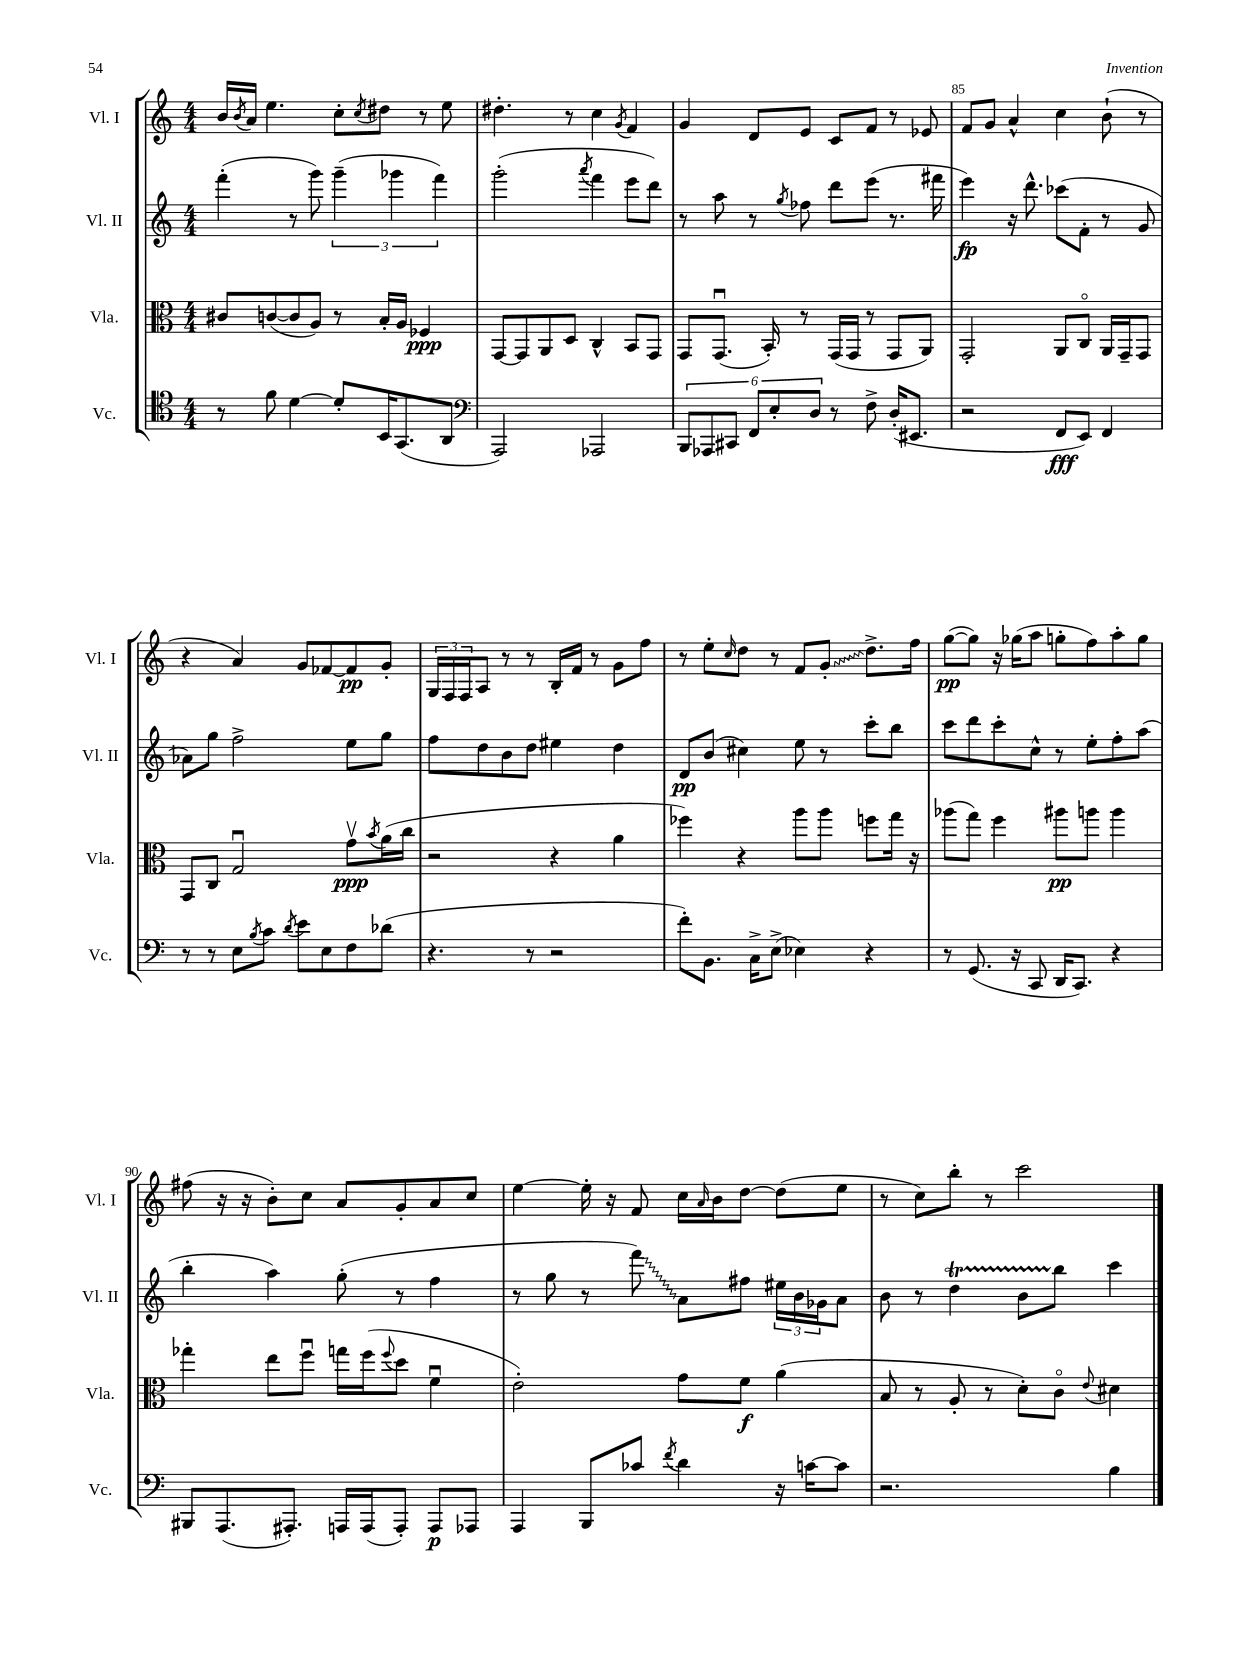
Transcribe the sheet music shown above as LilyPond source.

<<
\new StaffGroup <<
\new Staff = "s0" \with { instrumentName = "Vl. I" shortInstrumentName = "Vl. I" } {
    \clef treble \key c \major \numericTimeSignature \time 4/4
    b'16 \acciaccatura { b'8 } a'16 e''4. c''8-. \acciaccatura { c''8 } dis''8 r8 e''8 |
    dis''4.-. r8 c''4 \acciaccatura { g'8 } f'4 |
    g'4 d'8 e'8 c'8 f'8 r8 ees'8 |
    f'8 g'8 a'4-^ c''4 b'8-!( r8 |
    r4 a'4) g'8 fes'8~ fes'8\pp g'8-. |
    \tuplet 3/2 { g16 f16 f16 } a8 r8 r8 b16-. f'16 r8 g'8 f''8 |
    r8 e''8-. \grace { c''16 } d''8 r8 f'8 \once \override Glissando.style = #'zigzag g'8-.\glissando d''8.-> f''16 |
    g''8~\pp( g''8) r16 ges''16( a''8 g''8-. f''8) a''8-. g''8 |
    fis''8( r16 r16 b'8-.) c''8 a'8 g'8-. a'8 c''8 |
    e''4~ e''16-. r16 f'8 c''16 \grace { a'16 } b'16 d''8~ d''8( e''8 |
    r8 c''8) b''8-. r8 c'''2 \bar "|." |
}
\new Staff = "s1" \with { instrumentName = "Vl. II" shortInstrumentName = "Vl. II" } {
    \clef treble \key c \major \numericTimeSignature \time 4/4
    f'''4-.( r8 g'''8) \tuplet 3/2 { g'''4--( ges'''4 f'''4) } |
    g'''2-.( \acciaccatura { a'''8 } f'''4 e'''8 d'''8) |
    r8 a''8 r8 \acciaccatura { g''8 } fes''8 d'''8 e'''8( r8. fis'''16 |
    e'''4\fp) r16 d'''8.-^ ces'''8( f'8-. r8 g'8 |
    aes'8) g''8 f''2-> e''8 g''8 |
    f''8 d''8 b'8 d''8 eis''4 d''4 |
    d'8\pp b'8( cis''4) e''8 r8 c'''8-. b''8 |
    c'''8 d'''8 c'''8-. c''8-^ r8 e''8-. f''8-. a''8( |
    b''4-. a''4) g''8-.( r8 f''4 |
    r8 g''8 r8 \once \override Glissando.style = #'zigzag f'''8\glissando) a'8 fis''8 \tuplet 3/2 { eis''16 b'16 ges'16 } a'8 |
    b'8 r8 d''4\startTrillSpan b'8 b''8\stopTrillSpan c'''4 \bar "|." |
}
\new Staff = "s2" \with { instrumentName = "Vla." shortInstrumentName = "Vla." } {
    \clef alto \key c \major \numericTimeSignature \time 4/4
    cis'8 c'8~( c'8 a8) r8 b16-. a16 fes4\ppp |
    g,8~ g,8 a,8 d8 c4-^ b,8 g,8 |
    g,8 g,8.\downbow( b,16-.) r8 g,16( g,16 r8 g,8 a,8) |
    g,2-. a,8 c8\flageolet a,16 g,16-- g,8 |
    g,8 c8 g2\downbow g'8\upbow\ppp \acciaccatura { b'8 } a'16( c''16 |
    r2 r4 a'4 |
    fes''4) r4 a''8 a''8 f''8 g''16 r16 |
    aes''8( g''8) f''4 ais''8\pp a''8 a''4 |
    ges''4-. e''8 f''8\downbow g''16 f''16( \appoggiatura { f''8 } d''8 f'4\downbow |
    e'2-.) g'8 f'8\f a'4( |
    b8 r8 a8-. r8 d'8-.) c'8\flageolet \appoggiatura { e'8 } dis'4 \bar "|." |
}
\new Staff = "s3" \with { instrumentName = "Vc." shortInstrumentName = "Vc." } {
    \clef tenor \key c \major \numericTimeSignature \time 4/4
    r8 f'8 d'4~ d'8-. b,16 g,8.( a,8 |
    \clef bass a,,2) aes,,2 |
    \tuplet 6/4 { b,,8 aes,,8 cis,8 f,8 e8-. d8 } r8 f8-> d16-.( eis,8. |
    r2 f,8\fff e,8) f,4 |
    r8 r8 e8 \acciaccatura { b8 } c'8 \acciaccatura { d'8 } e'8 e8 f8 des'8( |
    r4. r8 r2 |
    f'8-.) b,8. c16-> e8->( ees4) r4 |
    r8 g,8.( r16 c,8 d,16 c,8.) r4 |
    bis,,8 a,,8.( ais,,8.-.) a,,16 a,,16( a,,8-.) a,,8\p aes,,8 |
    a,,4 b,,8 ces'8 \acciaccatura { f'8 } d'4 r16 c'16~ c'8 |
    r2. b4 \bar "|." |
}
>>
>>
\layout { \context { \Score currentBarNumber = #82 \override BarNumber.break-visibility = ##(#f #t #t) barNumberVisibility = #(every-nth-bar-number-visible 5) } }
